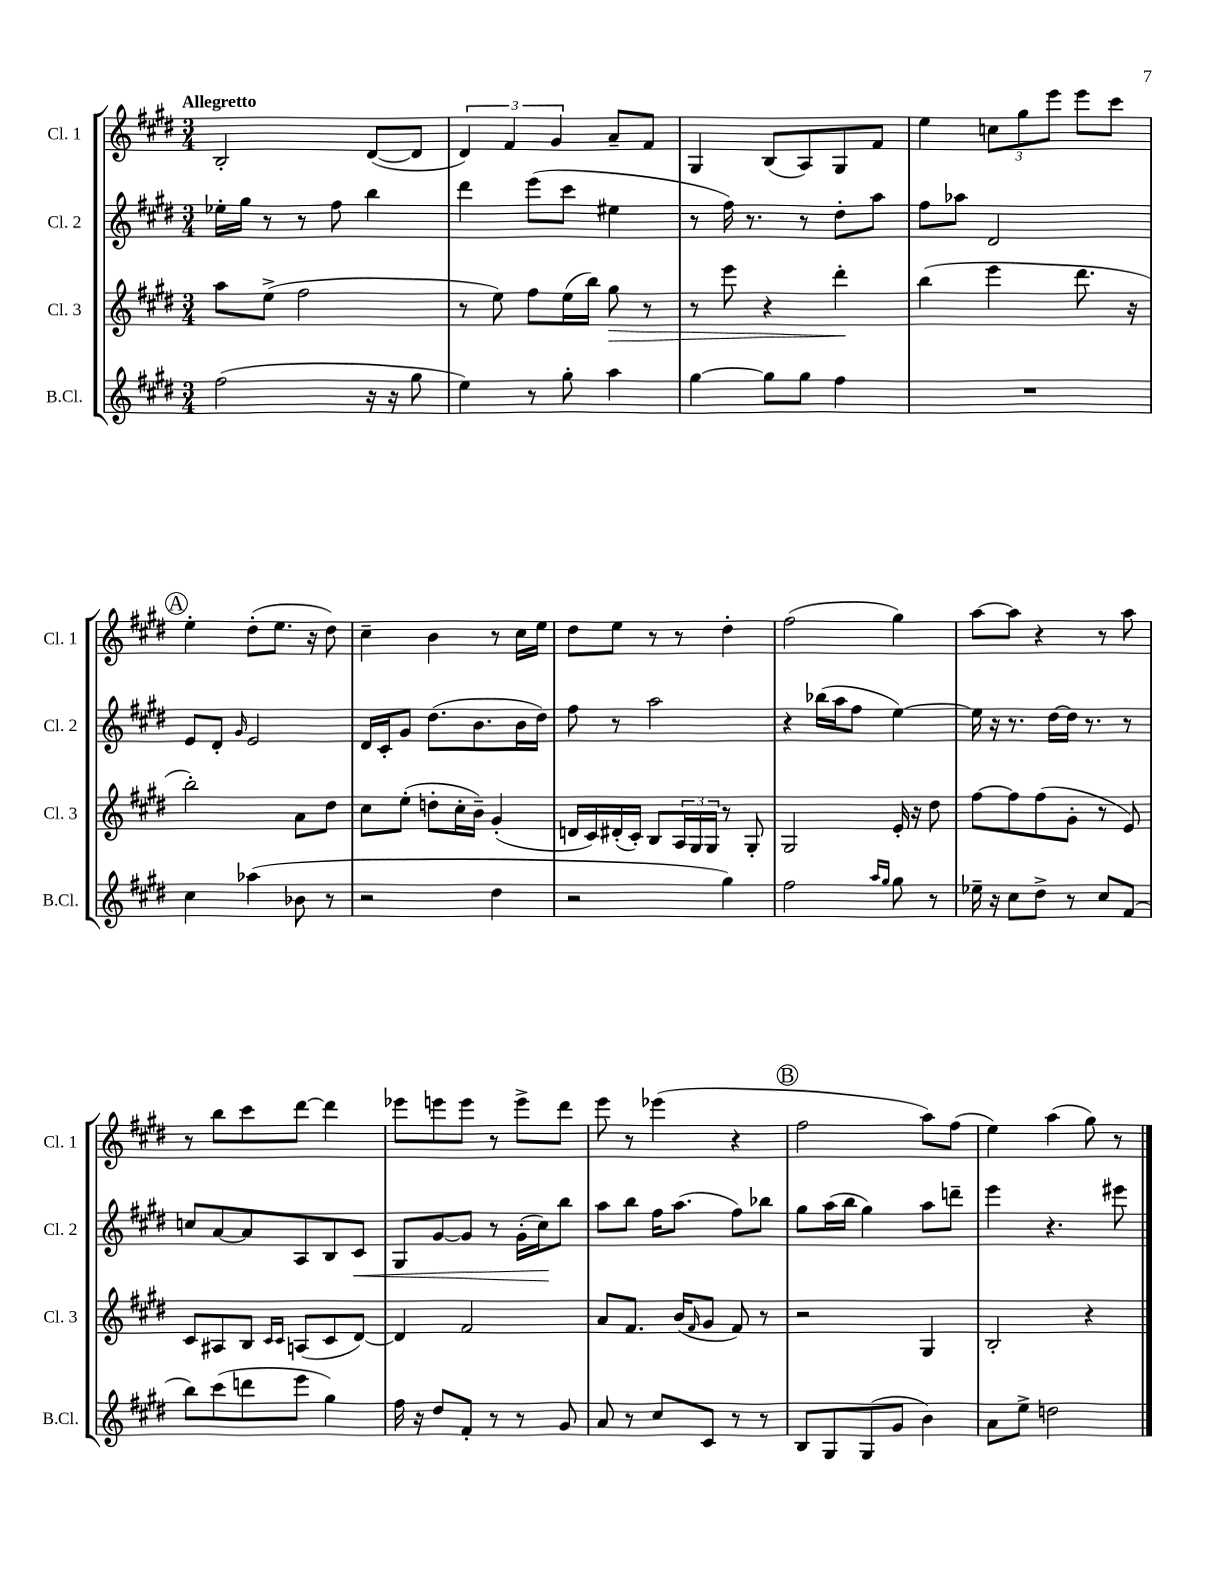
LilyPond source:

<<
\new StaffGroup <<
\new Staff = "s0" \with { instrumentName = "Cl. 1" shortInstrumentName = "Cl. 1" } {
    \clef treble \key e \major \numericTimeSignature \time 3/4 \tempo "Allegretto"
    b2-. dis'8~( dis'8 |
    \tuplet 3/2 { dis'4) fis'4 gis'4 } a'8-- fis'8 |
    gis4 b8( a8) gis8 fis'8 |
    e''4 \tuplet 3/2 { c''8 gis''8 e'''8 } e'''8 cis'''8 |
    \mark \markup { \circle "A" } e''4-. dis''8-.( e''8. r16 dis''8) |
    cis''4-- b'4 r8 cis''16 e''16 |
    dis''8 e''8 r8 r8 dis''4-. |
    fis''2( gis''4) |
    a''8~ a''8 r4 r8 a''8 |
    r8 b''8 cis'''8 dis'''8~ dis'''4 |
    ees'''8 e'''8 e'''8 r8 e'''8-> dis'''8 |
    e'''8 r8 ees'''4( r4 |
    \mark \markup { \circle "B" } fis''2 a''8) fis''8( |
    e''4) a''4( gis''8) r8 \bar "|." |
}
\new Staff = "s1" \with { instrumentName = "Cl. 2" shortInstrumentName = "Cl. 2" } {
    \clef treble \key e \major \numericTimeSignature \time 3/4
    ees''16-. gis''16 r8 r8 fis''8 b''4 |
    dis'''4 e'''8( cis'''8 eis''4 |
    r8 fis''16) r8. r8 dis''8-. a''8 |
    fis''8 aes''8 dis'2 |
    \mark \markup { \circle "A" } e'8 dis'8-. \grace { gis'16 } e'2 |
    dis'16 cis'16-. gis'8 dis''8.( b'8. b'16 dis''16) |
    fis''8 r8 a''2 |
    r4 bes''16( a''16 fis''8 e''4~) |
    e''16 r16 r8. dis''16~ dis''16 r8. r8 |
    c''8 a'8~ a'8 a8 b8 cis'8\< |
    gis8 gis'8~ gis'8 r8 gis'16-.( cis''16\!) b''8 |
    a''8 b''8 fis''16 a''8.( fis''8) bes''8 |
    \mark \markup { \circle "B" } gis''8 a''16( b''16 gis''4) a''8 d'''8-- |
    e'''4 r4. eis'''8 \bar "|." |
}
\new Staff = "s2" \with { instrumentName = "Cl. 3" shortInstrumentName = "Cl. 3" } {
    \clef treble \key e \major \numericTimeSignature \time 3/4
    a''8 e''8->( fis''2 |
    r8 e''8) fis''8 e''16( b''16) gis''8\> r8 |
    r8 e'''8 r4 dis'''4-.\! |
    b''4( e'''4 dis'''8. r16 |
    \mark \markup { \circle "A" } b''2-.) a'8 dis''8 |
    cis''8 e''8-.( d''8-. cis''16-. b'16--) gis'4-.( |
    d'16 cis'16) dis'16-.( cis'16-.) b8 \tuplet 3/2 { a16 gis16 gis16 } r8 gis8-. |
    gis2 e'16-. r16 dis''8 |
    fis''8~ fis''8 fis''8( gis'8-. r8 e'8) |
    cis'8 ais8 b8 \grace { cis'16 cis'16 } a8( cis'8 dis'8~) |
    dis'4 fis'2 |
    a'8 fis'8. b'16( \grace { fis'16 } gis'8 fis'8) r8 |
    \mark \markup { \circle "B" } r2 gis4 |
    b2-. r4 \bar "|." |
}
\new Staff = "s3" \with { instrumentName = "B.Cl." shortInstrumentName = "B.Cl." } {
    \clef treble \key e \major \numericTimeSignature \time 3/4
    fis''2( r16 r16 gis''8 |
    e''4) r8 gis''8-. a''4 |
    gis''4~ gis''8 gis''8 fis''4 |
    R2. |
    \mark \markup { \circle "A" } cis''4 aes''4( bes'8 r8 |
    r2 dis''4 |
    r2 gis''4) |
    fis''2 \grace { a''16 gis''16 } gis''8 r8 |
    ees''16-- r16 cis''8 dis''8-> r8 cis''8 fis'8( |
    b''8) cis'''8( d'''8 e'''8 gis''4) |
    fis''16 r16 dis''8 fis'8-. r8 r8 gis'8 |
    a'8 r8 cis''8 cis'8 r8 r8 |
    \mark \markup { \circle "B" } b8 gis8 gis8( gis'8 b'4) |
    a'8 e''8-> d''2 \bar "|." |
}
>>
>>
\layout { \context { \Score \remove "Bar_number_engraver" } }
